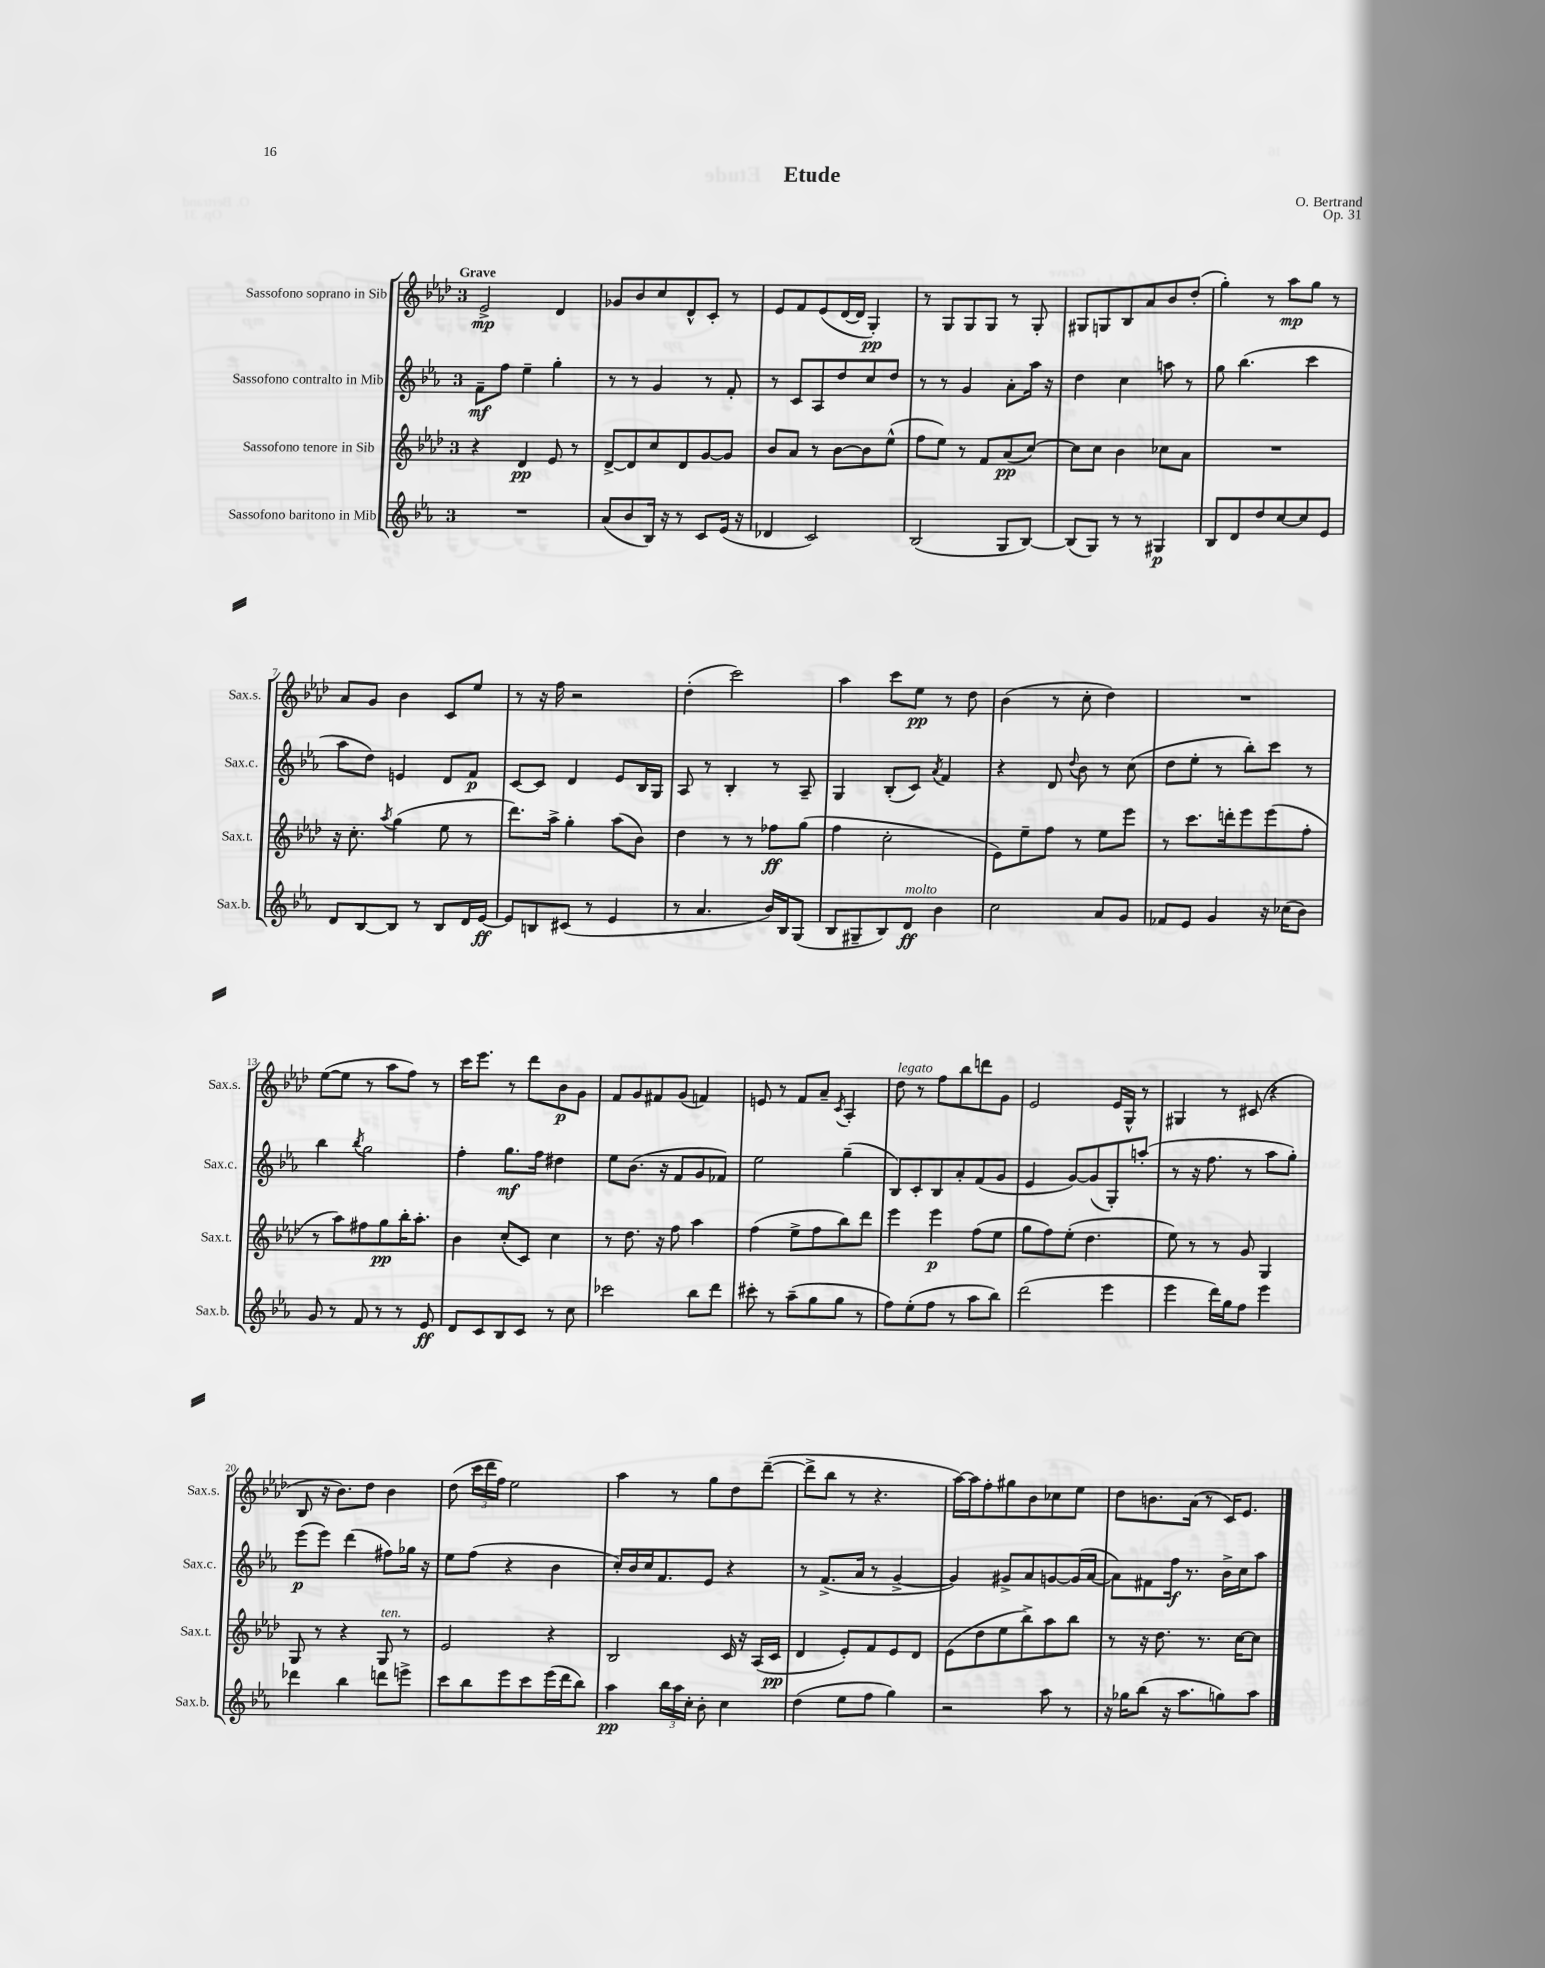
\header { title = "Etude" composer = "O. Bertrand" opus = "Op. 31" }
<<
\new StaffGroup <<
\new Staff = "s0" \with { instrumentName = "Sassofono soprano in Sib" shortInstrumentName = "Sax.s." } {
    \clef treble \key aes \major \once \override Staff.TimeSignature.style = #'single-digit \time 3/4 \tempo "Grave"
    \autoBeamOff ees'2->\mp des'4 |
    ges'8[ bes'8 c''8 des'8-^ c'8]-. r8 |
    ees'8[ f'8 ees'8( des'16~ des'16] g4-.\pp) |
    r8 g8[ g8 g8] r8 g8-. |
    gis8[ g8 bes8 aes'8 bes'8 des''8]-.( |
    g''4-.) r8 aes''8[\mp g''8] r8 |
    aes'8[ g'8] bes'4 c'8[ ees''8] |
    r8 r16 f''16 r2 |
    des''4-.( c'''2) |
    aes''4 c'''8[ ees''8]\pp r8 des''8 |
    bes'4( r8 c''8-. des''4) |
    R2. |
    ees''8[~( ees''8] r8 aes''8[ f''8]) r8 |
    c'''16[ ees'''8.] r8 des'''8[ bes'8\p g'8] |
    f'8[ g'8 fis'8 g'8]( f'4) |
    e'8 r8 f'8[ aes'8]-- \acciaccatura { c'8 } aes4-. |
    des''8^\markup { \italic "legato" } r8 f''8[ bes''8 d'''8 g'8] |
    ees'2 ees'16[ g16]-^ r8 |
    gis4 r8 cis'8( r4 |
    bes8 r16 bes'8.[) des''8] bes'4 |
    des''8( \tuplet 3/2 { c'''16[ des'''16 f''16]) } ees''2 |
    aes''4 r8 g''8[ des''8 des'''8]~--( |
    des'''8[-> bes''8] r8 r4. |
    aes''16[~) aes''16 f''8-. gis''8 bes'8 ces''8 ees''8] |
    des''8[ b'8. aes'16]( r8 c'16[) ees'8.] \bar "|." |
}
\new Staff = "s1" \with { instrumentName = "Sassofono contralto in Mib" shortInstrumentName = "Sax.c." } {
    \clef treble \key ees \major \once \override Staff.TimeSignature.style = #'single-digit \time 3/4
    \autoBeamOff f'8[--\mf f''8] ees''4-- g''4-. |
    r8 r8 g'4 r8 f'8-. |
    r8 c'8[ aes8 d''8 c''8 d''8] |
    r8 r8 g'4 aes'8[-. aes''16] r16 |
    d''4 c''4 a''8 r8 |
    g''8 bes''4.( c'''4 |
    aes''8[ d''8]) e'4 d'8[ f'8]\p |
    c'8[~ c'8] d'4 ees'8[ bes16 g16] |
    aes8 r8 bes4-. r8 aes8-- |
    g4 bes8[-.( c'8]) \acciaccatura { aes'8 } f'4 |
    r4 d'8 \appoggiatura { d''8 } bes'8 r8 c''8( |
    d''8[ ees''8]-. r8 bes''8[-.) c'''8] r8 |
    bes''4 \acciaccatura { bes''8 } g''2 |
    f''4-. g''8.[\mf f''16] dis''4 |
    ees''8[ bes'8.]( r16 f'8[ g'8 fes'8]) |
    ees''2 g''4--( |
    bes8[) c'8-. bes8 aes'8-. f'8( g'8] |
    ees'4 g'8[~) g'8( g8-.) a''8]-.( |
    r8 r16 f''8. r8 aes''8[ g''8]-.) |
    ees'''8[\p( ees'''8]) d'''4( fis''8[) ges''16] r16 |
    ees''8[ f''8]( r4 bes'4 |
    c''16[-.) bes'16 c''16 f'8. ees'8] r4 |
    r8 f'8.[->( aes'16] r8 g'4~-> |
    g'4) gis'8[-> aes'8 g'8~ g'16( aes'16]~ |
    aes'8[) fis'8 f''16]\f r8. bes'16[-> c''16 aes''8] \bar "|." |
}
\new Staff = "s2" \with { instrumentName = "Sassofono tenore in Sib" shortInstrumentName = "Sax.t." } {
    \clef treble \key aes \major \once \override Staff.TimeSignature.style = #'single-digit \time 3/4
    \autoBeamOff r4 des'4\pp ees'8 r8 |
    des'8[~-> des'8 c''8 des'8 g'8~ g'8] |
    bes'8[ aes'8] r8 bes'8[~ bes'8 ees''8]-^( |
    f''8[ ees''8]) r8 f'8[ aes'8\pp( c''8]~) |
    c''8[ c''8] bes'4 ces''8[ aes'8] |
    R2. |
    r16 c''8.-. \acciaccatura { aes''8 } g''4( ees''8 r8 |
    des'''8.[) aes''16]-> g''4-. aes''8[( bes'8]) |
    des''4 r8 r8 fes''8[\ff g''8]( |
    f''4 c''2-. |
    ees'8[) ees''8-- f''8] r8 ees''8[ ees'''8] |
    r8 c'''8.[ d'''16-. ees'''8 ees'''8( f''8]-. |
    r8 aes''8[) fis''8 g''8\pp bes''16-. aes''8.]-. |
    bes'4 c''8[-.( c'8]) c''4 |
    r8 des''8. r16 f''8 aes''4 |
    f''4( ees''8[-> f''8 bes''8) des'''8] |
    ees'''4 ees'''4\p f''8[( ees''8] |
    g''8[ f''8) ees''8]-.( des''4. |
    ees''8) r8 r8 g'8 g4 |
    g8 r8 r4 g8^\markup { \italic "ten." } r8 |
    ees'2 r4 |
    bes2 c'16 r16 aes16[( c'16]\pp |
    des'4 ees'8[-.) f'8 ees'8 des'8] |
    ees'8[( des''8 ees''8 bes''8->) aes''8 bes''8] |
    r8 r16 des''8. r8. c''16[~ c''8] \bar "|." |
}
\new Staff = "s3" \with { instrumentName = "Sassofono baritono in Mib" shortInstrumentName = "Sax.b." } {
    \clef treble \key ees \major \once \override Staff.TimeSignature.style = #'single-digit \time 3/4
    \autoBeamOff R2. |
    aes'8[( bes'8 bes16]) r16 r8 c'8[ ees'16]( r16 |
    des'4 c'2) |
    bes2( g8[ bes8]~) |
    bes8[( g8]) r8 r8 gis4\p |
    bes8[ d'8 d''8 c''8~ c''8 ees'8] |
    d'8[ bes8~ bes8] r8 bes8[ d'16 ees'16]~\ff |
    ees'8[ b8 cis'8]( r8 ees'4 |
    r8 aes'4. bes'16[) bes16 g8]( |
    bes8[ gis8-- bes8) d'8]\ff^\markup { \italic "molto" } bes'4 |
    c''2 aes'8[ g'8] |
    fes'8[ ees'8] g'4 r16 ces''16[( bes'8]) |
    g'8 r8 f'8 r8 r8 ees'8\ff |
    d'8[ c'8 bes8 c'8] r8 c''8 |
    ces'''2 bes''8[ d'''8] |
    cis'''8-. r8 aes''8[--( g''8 g''8] r8 |
    f''8[) ees''8-.( f''8] r8 aes''8[ bes''8]) |
    d'''2( ees'''4 |
    ees'''4 d'''16[) g''16 f''8] ees'''4 |
    des'''4 bes''4 d'''8[ e'''8]-> |
    c'''8[ bes''8 ees'''8 c'''8 ees'''16( d'''16 bes''8]) |
    aes''4\pp \tuplet 3/2 { bes''16[ aes''16 c''16]-. } bes'8-. c''4 |
    d''4( ees''8[ f''8] g''4) |
    r2 aes''8 r8 |
    r16 ges''16[ bes''8]( r16 aes''8.[ g''8) aes''8] \bar "|." |
}
>>
>>
